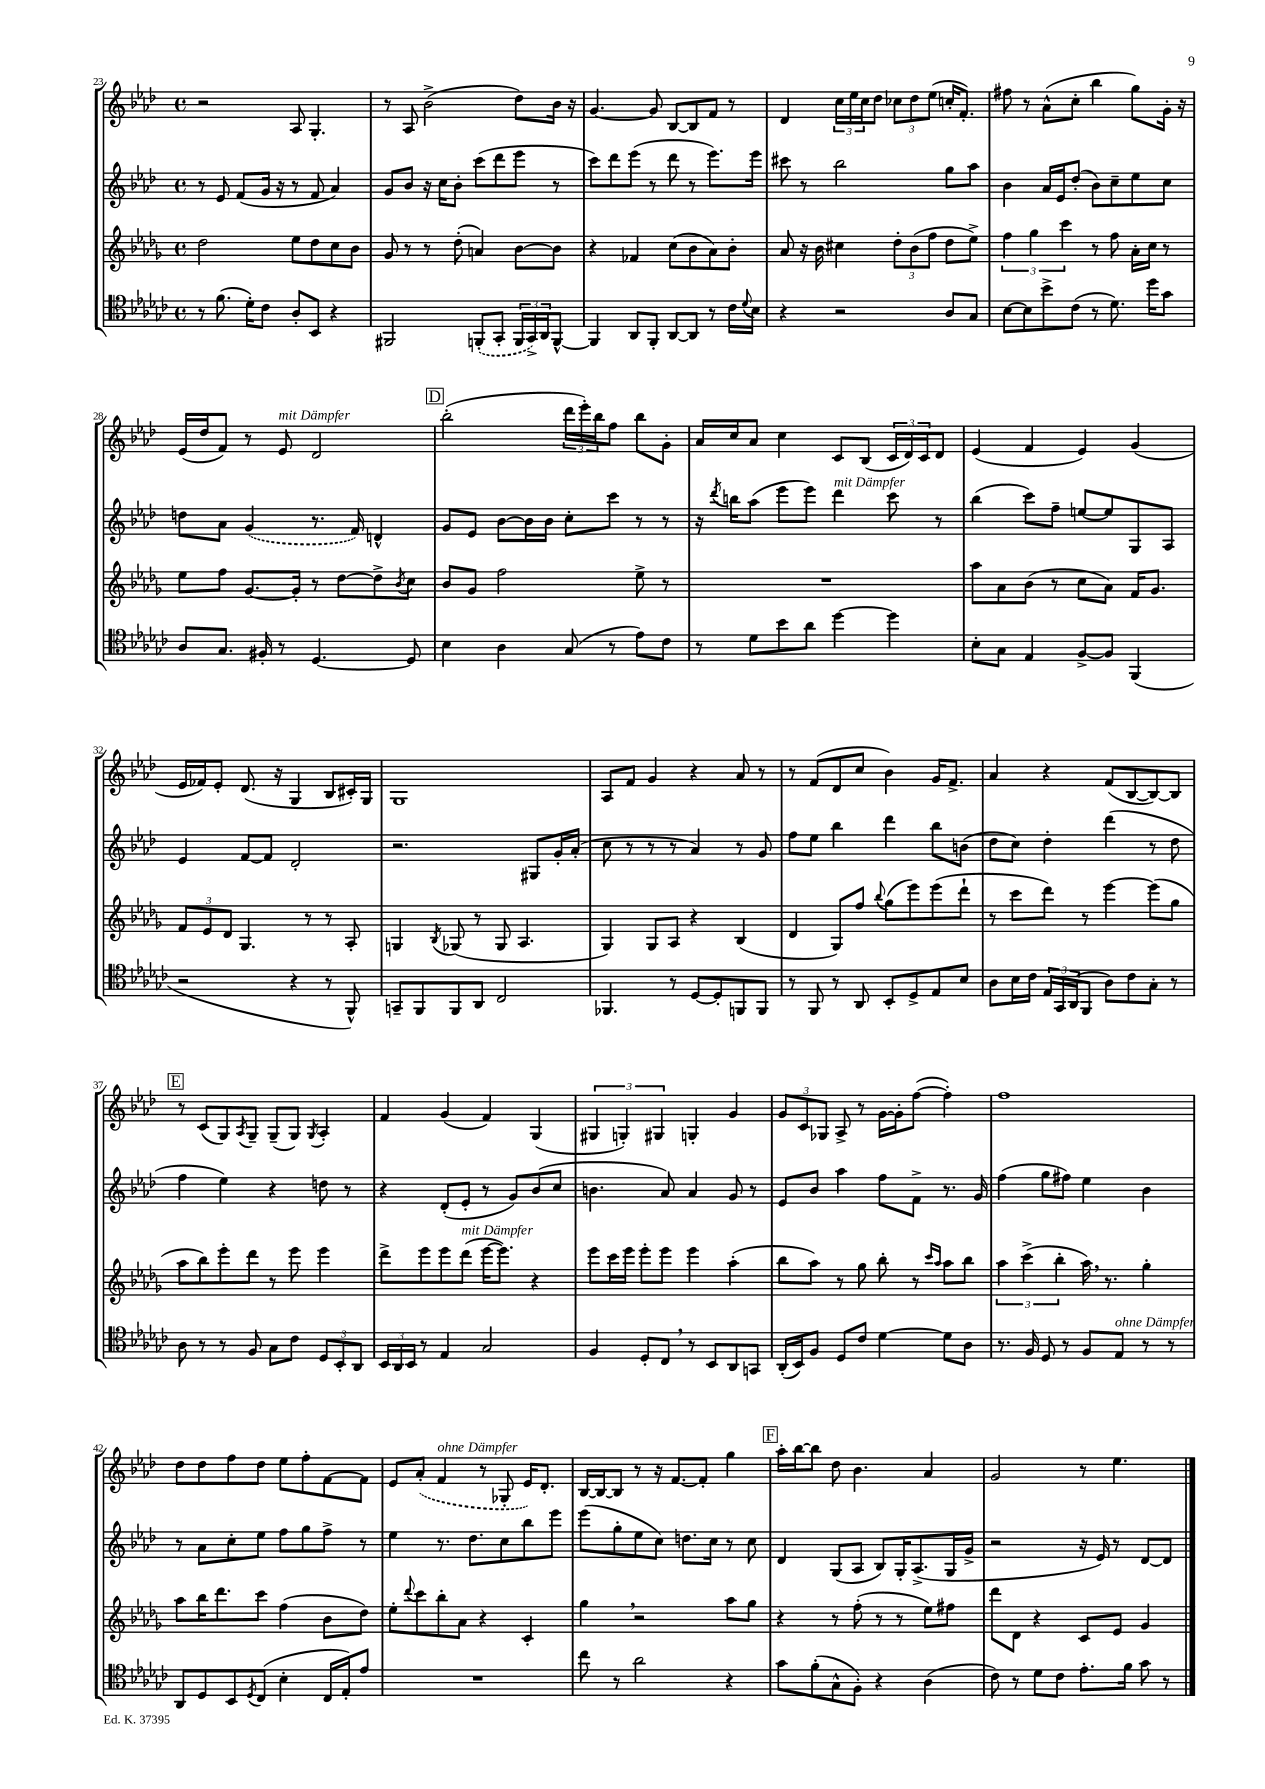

**kern	**kern	**kern	**kern
*staff4	*staff3	*staff2	*staff1
*clefC4	*clefG2	*clefG2	*clefG2
*k[b-e-a-d-g-c-]	*k[b-e-a-d-g-]	*k[b-e-a-d-]	*k[b-e-a-d-]
*M4/4	*M4/4	*M4/4	*M4/4
*met(c)	*met(c)	*met(c)	*met(c)
8r	2dd-\	8r	2r
(8.f\	.	8e-/	.
.	.	(8f/L	.
16d-'\LK)	.	.	.
8c-\J	.	16g/Jk	.
.	.	16r	.
8A-'/L	8ee-\L	8r	8A-/
8BB-/J	8dd-\	8f/	4.G'/
4r	8cc\	4a-/)	.
.	8b-\J	.	.
=	=	=	=
2FF#/	8g-/	8g/L	8r
.	8r	8b-/J	8A-/
.	8r	16r	(2b-^\
.	.	16cc\LK	.
.	(8dd-'\	8b-'\J	.
(8FF'/L	4a/)	(8ccc\L	.
8GG-'/J	.	8ddd-\	.
24FF/LL	[8b-\L	8eee-\J	8dd-\L)
24GG-^/)	.	.	.
24AA-/J	.	.	.
[8FF^^/J	8b-\]J	8r	16b-\Jk
.	.	.	16r
=	=	=	=
4FF/]	4r	8ccc\L)	[4.g/
.	.	8ddd-\	.
8AA-/L	4f-/	(8eee-\J	.
8FF'/J	.	8r	8g/]
[8AA-/L	(8cc\L	8ddd-\	[8B-/L
8AA-/]J	8b-\	8r	8B-/]
8r	8a-\)	8.eee-\L)	8f/J
16c-\LL	8b-'\J	.	8r
8qqd-/	.	.	.
16B-\JJ	.	16eee-\Jk	.
=	=	=	=
4r	8a-/	8ccc#\	4d-/
.	16r	8r	.
.	16b-\	.	.
2r	4cc#\	2bb-\	24cc\LL
.	.	.	24ee-\
.	.	.	24cc\J
.	.	.	8dd-\J
.	12dd-'\L	.	12cc-\L
.	(12b-\	.	12dd-\
.	12ff\J	.	(12ee-\J
8A-/L	8dd-\L	8gg\L	16cc'/LK
.	.	.	8.f'/J)
8G-/J	8ee-^\J)	8aa-\J	.
=	=	=	=
[8B-\L	6ff\	4b-\	8ff#\
8B-\]	.	.	8r
.	6gg-\	.	.
8b-^\	.	16a-/LL	(8a-^^\L
.	.	16e-/J	.
.	6ccc\	.	.
(8c-\J	.	(8dd-'/J	8cc'\J
8r	8r	8b-\L)	4bb-\
8.d-\)	8ff\	8cc~\	.
.	16a-'\LL	8ee-\	8gg\L)
16dd-\LK	16cc\JJ	.	.
8g-\J	8r	8cc\J	16g'\Jk
.	.	.	16r
=	=	=	=
8A-/L	8ee-\L	8dd\L	(16e-/LL
.	.	.	16dd-/J
8.G-/J	8ff\J	8a-\J	8f/J)
.	[8.g-/L	(4g/	8r
16F#'/	.	.	.
8r	.	.	8e-/
.	16g-'/]Jk	.	.
[4.D-/	8r	8.r	2d-/
.	[8dd-\L	.	.
.	.	16f/)	.
.	8dd-^\]	4d^^/	.
.	8qb-/	.	.
8D-/]	8cc\J	.	.
=	=	=	=
4B-\	8b-/L	8g/L	(2bb-'\
.	8g-/J	8e-/J	.
4A-\	2ff\	[8b-\L	.
.	.	16b-\]L	.
.	.	16b-\JJ	.
(8G-/	.	8cc'\L	24ddd-\LL
.	.	.	24eee-'\)
.	.	.	24bb-\J
8r	.	8ccc\J	8ff\J
8e-\L)	8ee-^\	8r	8bb-\L
8c-\J	8r	8r	8g'\J
=	=	=	=
8r	1r	16r	16a-/LL
.	.	8qddd-/	.
.	.	16bb\LK	16cc/J
8d-\L	.	(8aa-\J	8a-/J
8b-\	.	8eee-\L	4cc\
8a-\J	.	8eee-\J)	.
[4dd-\	.	4ddd-\	8c/L
.	.	.	(8B-/J
4dd-\]	.	8ccc\	24c/LL
.	.	.	24d-/)
.	.	.	24c/J
.	.	8r	8d-/J
=	=	=	=
8B-'\L	8aa-\L	(4bb-\	(4e-/
8G-\J	8a-\	.	.
4E-/	(8b-\J	8ccc\L)	4f/
.	8r	8ff~\J	.
[8F^/L	8cc\L	[8ee/L	4e-/)
8F/]J	8a-\J)	8ee/]	.
(4FF/	16f/LK	8G/	(4g/
.	8.g-/J	.	.
.	.	8A-/J	.
=	=	=	=
2r	12f/L	4e-/	16e-/LL
.	.	.	16f-/J)
.	12e-/	.	.
.	.	.	8e-'/J
.	12d-/J	.	.
.	4.G-/	[8f/L	(8.d-/
.	.	8f/]J	.
.	.	.	16r
4r	.	2d-'/	4G/
.	8r	.	.
8r	8r	.	8B-/L
8FF^^/)	8A-'/	.	16c#'/L)
.	.	.	16G/JJ
=	=	=	=
8GG~/L	4G/	2.r	1G
8FF/	.	.	.
.	8qB-/	.	.
8FF/	(8G-/	.	.
8AA-/J	8r	.	.
2C-/	8G-/	.	.
.	4.A-/	.	.
.	.	8G#/L	.
.	.	16g'/L	.
.	.	(16a-'/JJ	.
=	=	=	=
4.FF-/	4G-/)	8cc\	8A-/L
.	.	8r	8f/J
.	8G-/L	8r	4g/
8r	8A-/J	8r	.
[8D-/L	4r	4a-/)	4r
8D-'/]	.	.	.
8FF/	(4B-/	8r	8a-/
8FF/J	.	8g/	8r
=	=	=	=
8r	4d-/	8ff\L	8r
8FF/	.	8ee-\J	(8f/L
8r	8G-/L)	4bb-\	8d-/
8AA-/	8ff/J	.	8cc/J
.	8qqbb-/	.	.
8BB-'/L	(8gg-\L	4ddd-\	4b-\)
8D-^/	8eee-\)	.	.
8E-/	(8eee-\	8bb-\L	16g/LK
.	.	.	8.f^/J
8B-/J	8ddd-`\J	(8b\J	.
=	=	=	=
8A-\L	8r	8dd-\L	4a-/
16B-\L	8ccc\L	8cc\J)	.
16c-\JJ	.	.	.
24E-/LL	8ddd-\J)	4dd-'\	4r
24GG-/	.	.	.
(24AA-/J	.	.	.
8FF/J	8r	.	.
8A-\L)	[4eee-\	(4ddd-\	(8f/L
8c-\	.	.	[8B-/
8G-'\J	(8eee-\]L	8r	8B-/_)
8r	8gg-\J	8dd-\	8B-/]J
=	=	=	=
8A-\	8aa-\L	4ff\	8r
8r	8bb-\)	.	(8c/L
8r	8eee-'\	4ee-\)	8G/)
.	.	.	8qA-/
8F/	8ddd-\J	.	8G~/J
8G-\L	8r	4r	(8G~/L
8c-\J	8eee-\	.	8G/J)
.	.	.	8qG/
12D-/L	4eee-\	8dd\	4A-'/
12BB-'/	.	.	.
.	.	8r	.
12AA-/J	.	.	.
=	=	=	=
24BB-/LL	8ddd-^\L	4r	4f/
24AA-/	.	.	.
24BB-/JJ	.	.	.
8r	8eee-\	.	.
4E-/	8eee-\	(8d-'/L	(4g/
.	(8ddd-\J	8e-'/J	.
2G-/	[16eee-\LK	8r	4f/)
.	8.eee-\]J)	.	.
.	.	8g/L)	.
.	4r	(8b-/	(4G/
.	.	8cc/J	.
=	=	=	=
4F/	8eee-\L	4.b\	6G#/
.	16ccc\L	.	.
.	.	.	6G'/)
.	16eee-\JJ	.	.
8D-'/L	8eee-'\L	.	.
.	.	.	6G#/
8C-/J	8eee-\J	8a-/)	.
8r	4eee-\	4a-/	4G'/
8BB-/L	.	.	.
8AA-/	(4aa-'\	8g/	4g/
8GG/J	.	8r	.
=	=	=	=
(16AA-'/LL	8bb-\L	8e-/L	12g/L
16BB-/J)	.	.	.
.	.	.	12c/
8F/J	8aa-\J)	8b-/J	.
.	.	.	12G-/J
8D-/L	8r	4aa-\	8A-^/
8c-/J	8gg-\	.	8r
[4d-\	8bb-'\	8ff\L	[16g\LL
.	.	.	16g'\]J
.	8r	8f^\J	([8ff\J
.	16qqccc/LL	.	.
.	16qqaa-/JJ	.	.
8d-\]L	8aa-\L	8.r	4ff'\])
8A-\J	8bb-\J	.	.
.	.	16g/	.
=	=	=	=
8.r	6aa-\	(4ff\	1ff
.	(6ccc^\	.	.
16F/	.	.	.
8D-/	.	8gg\L	.
.	6bb-'\	.	.
8r	.	8ff#\J)	.
8F/L	16aa-\)	4ee-\	.
.	8.r	.	.
8E-/J	.	.	.
8r	4gg-'\	4b-\	.
8r	.	.	.
=	=	=	=
8AA-/L	8aa-\L	8r	8dd-\L
8D-/	16bb-\K	8a-\L	8dd-\
.	8.ddd-\	.	.
8BB-/	.	8cc'\	8ff\
8qD-/	.	.	.
(8C-/J	8ccc\J	8ee-\J	8dd-\J
4B-'\	(4ff\	8ff\L	8ee-\L
.	.	8gg\	8ff'\
16C-/LL	8b-\L	8ff^\J	[8f\
16E-'/J)	.	.	.
8e-/J	8dd-\J)	8r	8f\]J
=	=	=	=
1r	8ee-'\L	4ee-\	8e-/L
.	8qqddd-/	.	.
.	8ccc\	.	(8a-'/J
.	8bb-'\	8.r	4f/
.	8a-\J	.	.
.	.	8.dd-\L	.
.	4r	.	8r
.	.	8cc\	8G-'/
.	4c'/	8bb-\	16e-/LK)
.	.	.	8.d-'/J
.	.	8eee-\J	.
=	=	=	=
8cc-\	4gg-\	(8eee-\L	[16B-/LL
.	.	.	16B-/_J
8r	.	8gg'\	8B-/]J
2a-\	2r	8ee-\	8r
.	.	8cc\J)	16r
.	.	.	[8.f/L
.	.	8.dd\L	.
.	.	.	8f'/]J
.	.	16cc\Jk	.
4r	8aa-\L	8r	4gg\
.	8gg-\J	8cc\	.
=	=	=	=
8g-\L	4r	4d-/	16aa-'\LL
.	.	.	[16bb-\J
(8f'\	.	.	8bb-\]J
8G-^^\	8r	(8G/L	8dd-\
8F'\J)	(8ff'\	8A-/J	4.b-\
4r	8r	8B-/L)	.
.	8r	16G'/K	.
.	.	(8.A-^/	.
(4A-\	8ee-\L)	.	4a-/
.	8ff#\J	16G/L	.
.	.	16g^/JJ	.
=	=	=	=
8c-\)	8ddd-\L	2r	2g/
8r	8d-\J	.	.
8d-\L	4r	.	.
8c-\J	.	.	.
8.e-'\L	8c/L	16r	8r
.	.	16e-/)	.
.	8e-/J	8r	4.ee-\
16f\Jk	.	.	.
8g-\	4g-/	[8d-/L	.
8r	.	8d-/]J	.
==	==	==	==
*-	*-	*-	*-
